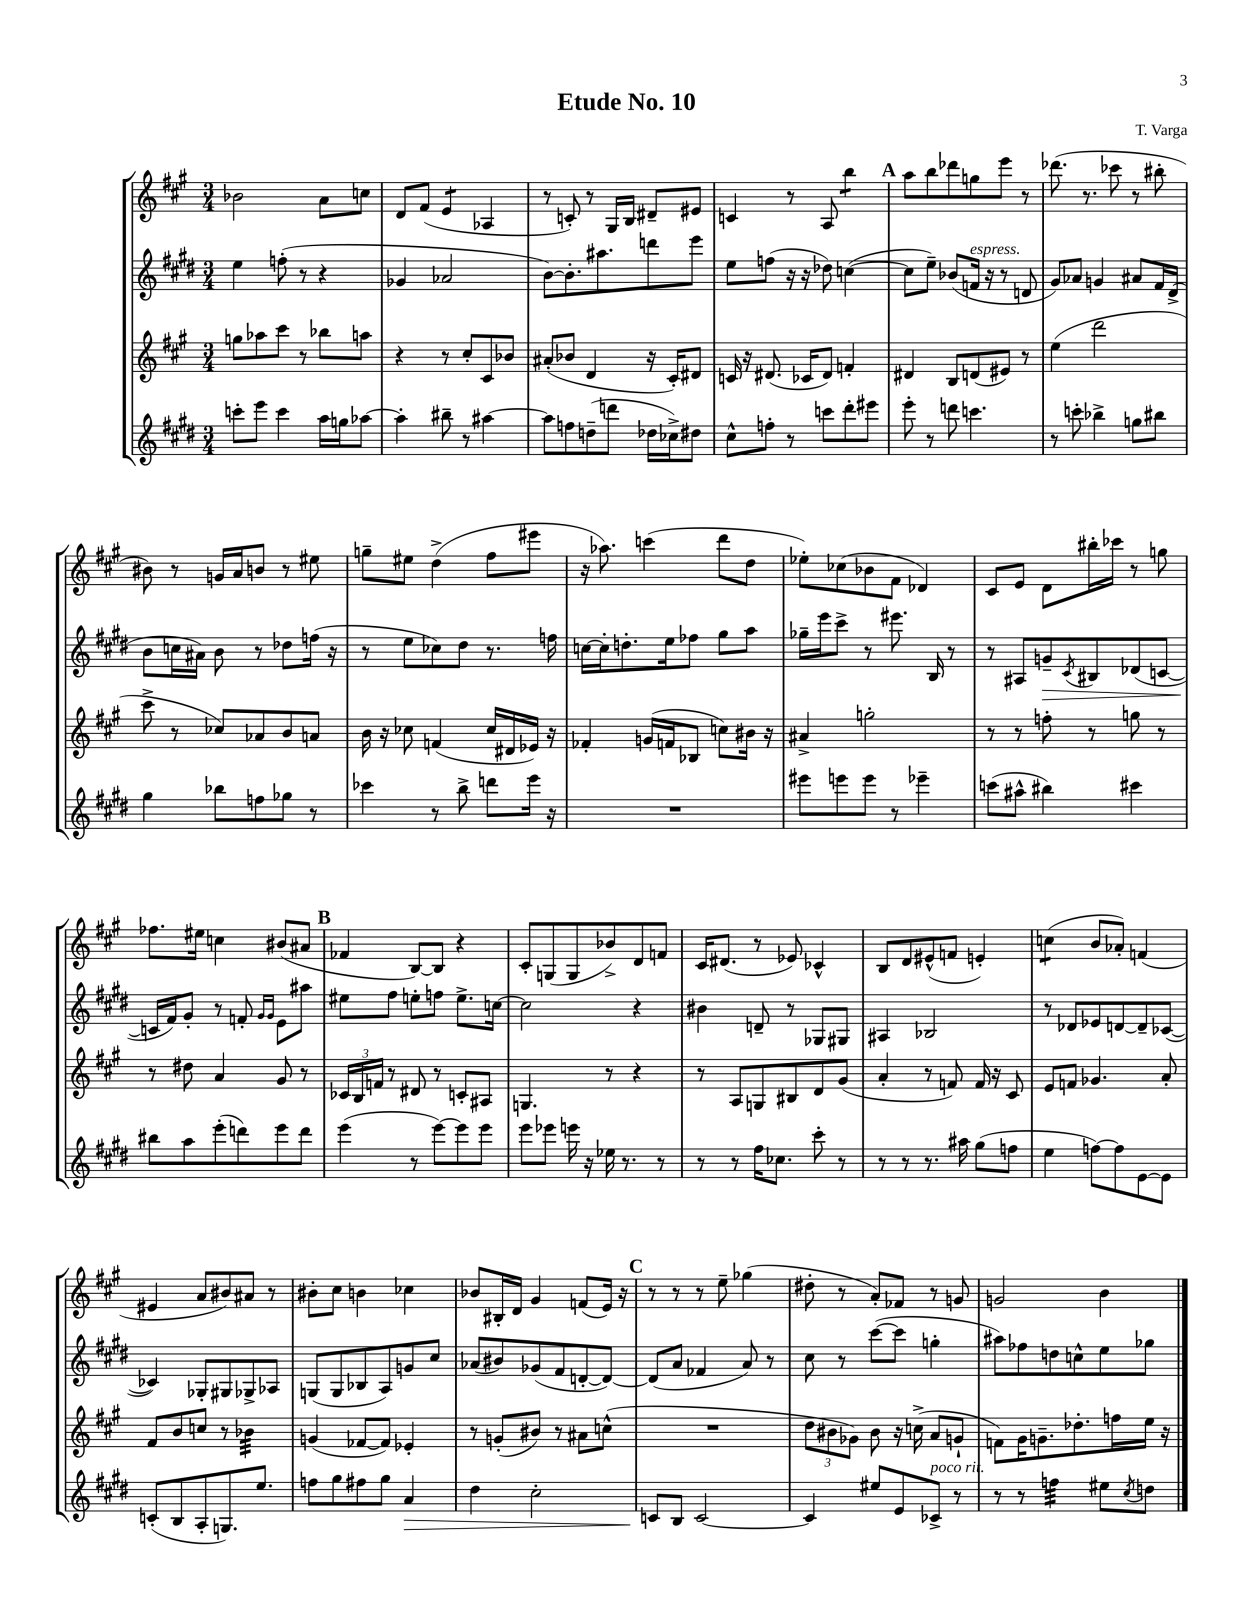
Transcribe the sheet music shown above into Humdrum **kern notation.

**kern	**kern	**kern	**kern
*staff4	*staff3	*staff2	*staff1
*clefG2	*clefG2	*clefG2	*clefG2
*k[f#c#g#d#]	*k[f#c#g#]	*k[f#c#g#d#]	*k[f#c#g#]
*M3/4	*M3/4	*M3/4	*M3/4
8ccc'\L	8gg\L	4ee\	2b-\
8eee\J	8aa-\	.	.
4ccc\	8ccc#\J	(8ff'\	.
.	8r	8r	.
16aa\LL	8bb-\L	4r	8a\L
16gg\J	.	.	.
[8aa-\J	8aa\J	.	8cc\J
=	=	=	=
4aa-'\]	4r	4g-/	8d/L
.	.	.	(8f#/J
8bb#~\	8r	2a-/	4e/
8r	8cc#'/L	.	.
[4aa#\	8c#/	.	4A-/
.	8b-/J	.	.
=	=	=	=
8aa#\]L	(8a#'/L	[8b\L)	8r
8ff\	8b-/J	8.b'\]	8c'/)
(8dd~\	4d/	.	8r
.	.	8.aa#\	.
8ddd\J	.	.	16G#/LL
.	.	.	16B/JJ
16dd-\LL	16r	8ddd\	8d#~/L
16cc-^\J)	16c#'/LK)	.	.
8dd#\J	8d#/J	8eee\J	8e#/J
=	=	=	=
8cc#^^\L	16c/	8ee\L	4c/
.	16r	.	.
8ff'\J	(8.d#/	(8ff\J	.
8r	.	16r	8r
.	16c-/LK	16r	.
8ccc\L	8d#/J)	8dd-\)	8A/
8ddd#'\	4f'/	([4cc\	4bb\
8eee#\J	.	.	.
=	=	=	=
8eee'\	4d#/	8cc\]L	8aa\L
8r	.	8ee~\J)	8bb\
8ddd\	8B/L	(8b-/L	8ddd-\
4.ccc\	(8d/	16f/Jk	8gg\
.	.	16r	.
.	8e#/J)	8r	8eee\J
.	8r	8d/	8r
=	=	=	=
8r	(4ee\	8g#/L)	(8.ddd-\
8ccc'\	.	8a-/J	.
.	.	.	8.r
4bb-^\	2ddd\	4g/	.
.	.	.	8ccc-\
8gg\L	.	8a#/L	8r
8bb#\J	.	16f#/L	8bb#'\
.	.	(16d#^/JJ	.
=	=	=	=
4gg#\	8ccc#^\	8b\L	8b#\)
.	8r	16cc\L	8r
.	.	16a#\JJ)	.
8bb-\L	8cc-/L)	8b\	16g/LL
.	.	.	16a/J
8ff\	8a-/	8r	8b/J
8gg-\J	8b/	8dd-\L	8r
8r	8a/J	(16ff\Jk	8ee#\
.	.	16r	.
=	=	=	=
4ccc-\	16b\	8r	8gg~\L
.	16r	.	.
.	8cc-\	8ee\L	8ee#\J
8r	(4f/	8cc-\)	(4dd^\
8bb^\	.	8dd#\J	.
8ddd\L	16cc-/LL	8.r	8ff#\L
.	16d#/	.	.
16eee\Jk	16e-/JJ)	.	8eee#\J
16r	16r	16ff\	.
=	=	=	=
2.r	4f-'/	[16cc\LL	16r
.	.	16cc'\]J	8.aa-\)
.	.	8.dd'\	.
.	(16g/LL	.	(4ccc\
.	16f/J	16ee\k	.
.	8B-/J	8ff-\J	.
.	8cc\L)	8gg#\L	8ddd\L
.	16b#\Jk	8aa\J	8dd\J
.	16r	.	.
=	=	=	=
8eee#\L	4a#^/	16gg-~\LL	8ee-'\L)
.	.	16eee\J	.
8eee\	.	8ccc#^\J	(8cc-\
8eee\J	2gg'\	8r	8b-\
8r	.	8.eee#\	8f#\J
4eee-~\	.	.	4d-/)
.	.	16B/	.
.	.	8r	.
=	=	=	=
(8ccc\L	8r	8r	8c#/L
8aa#^^\J	8r	8A#/L	8e/J
4bb#\)	8ff'\	8g~/	8d\L
.	.	8qc#/	.
.	8r	8B#/	16bb#'\L
.	.	.	16ccc-\JJ
4ccc#\	8gg\	(8d-/	8r
.	8r	[8c/J	8gg\
=	=	=	=
8bb#\L	8r	16c/]LL	8.ff-\L
.	.	16f#/J)	.
8aa\	8dd#\	8g#'/J	.
.	.	.	16ee#\Jk
(8eee'\	4a/	8r	4cc\
8ddd\)	.	8f'/	.
.	.	16qqg#/LL	.
.	.	16qqg#/JJ	.
8eee\	8g#/	8e\L	(8b#/L
8ddd\J	8r	8aa#\J	8a#/J
=	=	=	=
(4eee\	24c-/LL	8ee#\L	4f-/
.	24B/	.	.
.	24f/JJ	.	.
.	8r	8ff#\J	.
8r	8d#/	8ee'\L	[8B/L)
[8eee\L)	8r	8ff\J	8B/]J
8eee\]	8c'/L	8.ee^\L	4r
8eee\J	8A#/J	.	.
.	.	[16cc\Jk	.
=	=	=	=
8eee\L	4.G/	2cc\]	8c#'/L
8eee-\J	.	.	(8G/
16eee\	.	.	8G/
16r	.	.	.
16ee-\	8r	.	8b-^/)
8.r	.	.	.
.	4r	4r	8d/
8r	.	.	8f/J
=	=	=	=
8r	8r	4b#\	16c#/LK
.	.	.	(8.d#/J
8r	8A/L	.	.
16ff#\LK	8G/	8d~/	8r
8.cc-\J	.	.	.
.	8B#/	8r	8e-/)
8ccc#'\	8d/	8G-/L	4c-^^/
8r	(8g#/J	8G#/J	.
=	=	=	=
8r	4a'/	4A#/	8B/L
8r	.	.	8d/
8.r	8r	2B-/	(8e#^^/
.	8f/)	.	8f/J
16aa#\	.	.	.
(8gg#\L	16f/	.	4e'/)
.	16r	.	.
8ff\J	8c#/	.	.
=	=	=	=
4ee\	8e/L	8r	(4cc\
.	8f/J	8d-/L	.
[8ff\L)	4.g-/	8e-/	8b/L
8ff\]	.	[8d/	8a-'/J)
[8e\	.	8d~/]	(4f/
8e\]J	8a'/	([8c-/J	.
=	=	=	=
(8c'/L	8f#/L	4c-/])	4e#/
8B/	8b/	.	.
8A'/	8cc/J	8G-'/L	8a/L
8.G/)	8r	8G#/	8b#/)
.	4b-\	8G-^/	8a#/J
8.ee/J	.	.	.
.	.	8A-/J	8r
=	=	=	=
8ff\L	(4g/	(8G/L	8b#'\L
8gg#\	.	8G/	8cc#\J
8ff#\	[8f-/L	8B-/	4b\
8gg#\J	8f-/]J)	8A/)	.
4a/	4e-'/	8g/	4cc-\
.	.	8cc#/J	.
=	=	=	=
4dd#\	8r	(8a-/L	8b-/L
.	(8g'/L	8b#/)	16B#'/L
.	.	.	16d/JJ
2cc#'\	8b#/J)	(8g-/	4g#/
.	8r	8f#/	.
.	8a#\L	[8d'/	(8f/L
.	(8cc^^\J	8d/_J)	16e/Jk)
.	.	.	16r
=	=	=	=
8c/L	2.r	(8d/]L	8r
8B/J	.	8a/J	8r
[2c/	.	4f-/	8r
.	.	.	8ee~\
.	.	8a/)	(4gg-\
.	.	8r	.
=	=	=	=
4c/]	12dd\L	8cc#\	8dd#'\
.	12b#\	.	.
.	.	8r	8r
.	12g-\J)	.	.
8ee#/L	8b#\	([8ccc#\L	8a'/L)
8e/	16r	8ccc#\]J	8f-/J
.	(16cc^\	.	.
8c-^/J	8a/L	4gg'\	8r
8r	8g`/J	.	8g/
=	=	=	=
8r	8f\L)	8aa#\L)	2g/
8r	16g#\K	8ff-\	.
.	8.g~\	.	.
4ff\	.	8dd\	.
.	8.dd-'\	8cc^^\	.
8ee#\L	.	8ee\	4b\
.	16ff\L	.	.
8qcc#/	.	.	.
8dd\J	16ee\JJ	8gg-\J	.
.	16r	.	.
==	==	==	==
*-	*-	*-	*-
